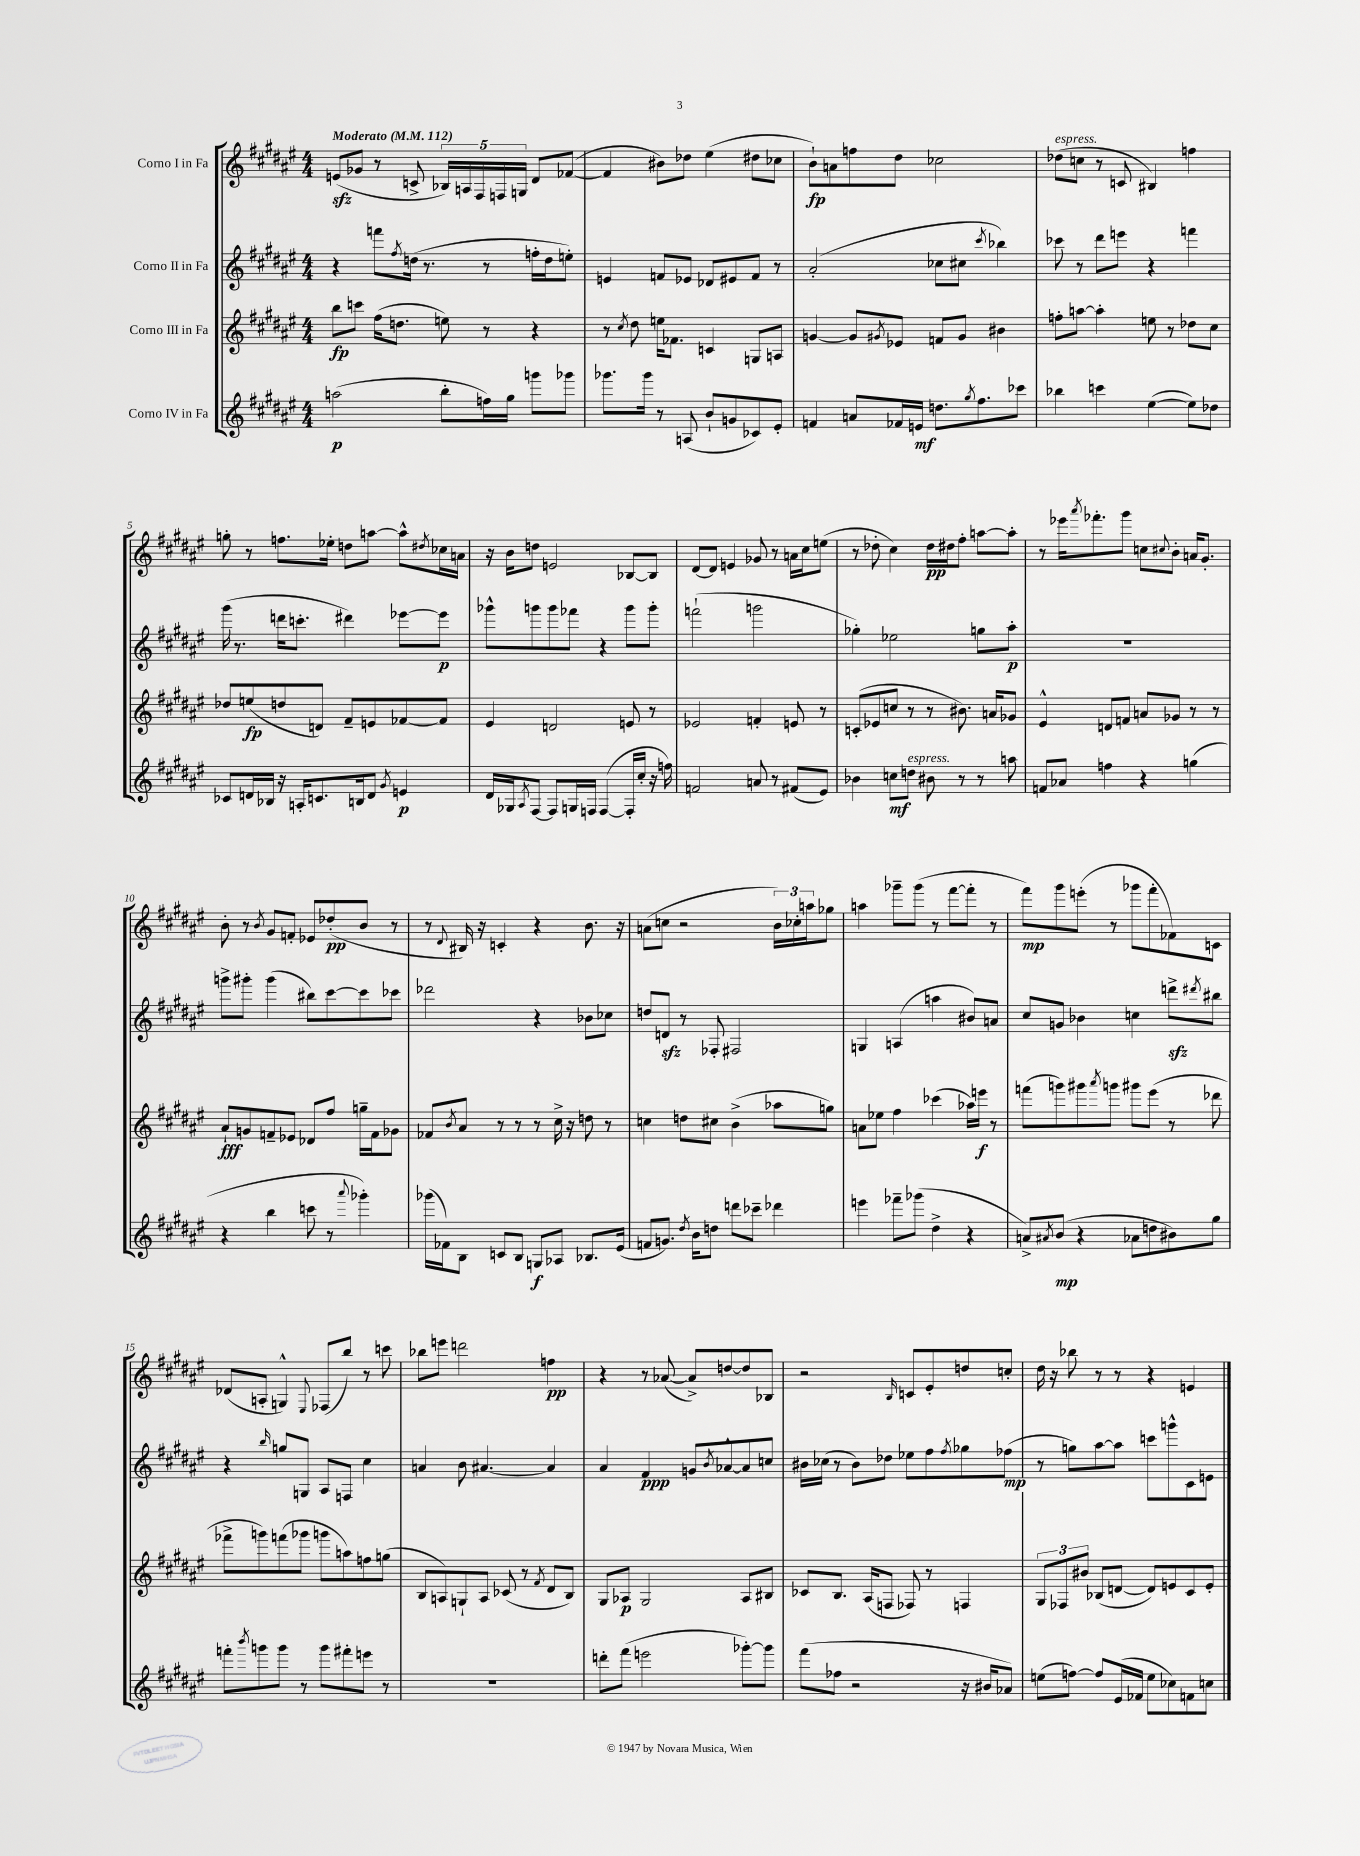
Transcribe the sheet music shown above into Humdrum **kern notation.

**kern	**dynam	**kern	**dynam	**kern	**dynam	**kern	**dynam
*part4	*part4	*part3	*part3	*part2	*part2	*part1	*part1
*staff4	*staff4	*staff3	*staff3	*staff2	*staff2	*staff1	*staff1
*I"Corno IV in Fa	*	*I"Corno III in Fa	*	*I"Corno II in Fa	*	*I"Corno I in Fa	*
*clefG2	*	*clefG2	*	*clefG2	*	*clefG2	*
*k[f#c#g#d#a#e#]	*	*k[f#c#g#d#a#e#]	*	*k[f#c#g#d#a#e#]	*	*k[f#c#g#d#a#e#]	*
*M4/4	*	*M4/4	*	*M4/4	*	*M4/4	*
*MM112	*	*MM112	*	*MM112	*	*MM112	*
=1	=1	=1	=1	=1	=1	=1	=1
!	!	!	!	!	!	!LO:TX:a:B:t=Moderato	!
(2aan\	p	8bb\L	fp	4r	.	(8enzz/L	.
.	.	8cccn\J	.	.	.	8g-X/J	.
.	.	(16ff#\KL	.	8fffn\L	.	8r	.
.	.	8.ddn\J	.	.	.	.	.
.	.	.	.	8qff#/	.	.	.
.	.	.	.	(16ddn\Jk	.	8cn^/	.
.	.	.	.	8.r	.	.	.
8bb'\L	.	8een\)	.	.	.	20B-X/LL)	.
.	.	.	.	.	.	20An/	.
.	.	.	.	.	.	20F#/	.
16ffn\L)	.	8r	.	8r	.	.	.
.	.	.	.	.	.	20Fn/	.
16gg#\JJ	.	.	.	.	.	.	.
.	.	.	.	.	.	20Gn/JJ	.
8gggn\L	.	4r	.	16ffn'\LL	.	8d#/L	.
.	.	.	.	16dd\J	.	.	.
8ggg-X\J	.	.	.	8een'\J)	.	([8f-X/J	.
=2	=2	=2	=2	=2	=2	=2	=2
8.ggg-X\L	.	8r	.	4en/	.	4f-/]	.
.	.	8qcc#/	.	.	.	.	.
.	.	8dd#\	.	.	.	.	.
16ggg-\Jk	.	.	.	.	.	.	.
8r	.	16een\KL	.	8fn/L	.	8b#X\L)	.
.	.	8.f-X\J	.	.	.	.	.
(8An/	.	.	.	8e-X/J	.	8dd-X\J	.
8b`/L	.	4cn/	.	8d-X/L	.	(4ee#\	.
8gn/	.	.	.	8e#X/	.	.	.
8c-X/)	.	8Gn/L	.	8f/J	.	8dd#X\L	.
8e#'/J	.	8An/J	.	8r	.	8cc-X\J	.
=3	=3	=3	=3	=3	=3	=3	=3
4fn/	.	[4gn/	.	(2a#'/	.	8b`\L)	fp
.	.	.	.	.	.	8an\	.
8an/L	.	8g/L]	.	.	.	8ffn\	.
.	.	8qg#X/	.	.	.	.	.
16f-X/L	.	8e-X/J	.	.	.	8dd#\J	.
16en/JJ	mf	.	.	.	.	.	.
8.ddn\L	.	8fn/L	.	8cc-X\L	.	2cc-X\	.
.	.	8g#/J	.	8cc#X\J	.	.	.
8qgg#/	.	.	.	.	.	.	.
8.ff#\	.	.	.	.	.	.	.
.	.	.	.	8qccc#/	.	.	.
.	.	4b#X\	.	4bb-X\)	.	.	.
8ccc-X\J	.	.	.	.	.	.	.
=4	=4	=4	=4	=4	=4	=4	=4
!	!	!	!	!	!	!LO:TX:a:i:t=espress.	!
4bb-X\	.	8ffn'\L	.	8ccc-X\	.	(8dd-X\L	.
.	.	[8aan\J	.	8r	.	8ccn\J	.
4cccn\	.	4aa'\]	.	8ddd#\L	.	8r	.
.	.	.	.	8eeen\J	.	8cn/	.
([4ee#\	.	8een\	.	4r	.	4B#X/)	.
.	.	8r	.	.	.	.	.
8ee#\L])	.	8dd-X\L	.	4fffn\	.	4ffn\	.
8dd-X\J	.	8cc#\J	.	.	.	.	.
!!LO:LB:g=z
=5	=5	=5	=5	=5	=5	=5	=5
8c-X/L	.	8dd-X/L	.	(16ggg#\	.	8ggn'\	.
.	.	.	.	8.r	.	.	.
16dn/L	.	(8een/	fp	.	.	8r	.
16B-X/JJ	.	.	.	.	.	.	.
16r	.	8ddn/	.	16dddn\KL	.	8.ffn\L	.
16An'/KL	.	.	.	8.cccn'\J	.	.	.
8.cn/	.	8dn/J)	.	.	.	.	.
.	.	.	.	.	.	16ee-X'\Jk	.
.	.	8f#~/L	.	4ddd#X\)	.	8ddn\L	.
16Bn/k	.	.	.	.	.	.	.
8d/J	.	8en/	.	.	.	[8aan\J	.
8qg#/	.	.	.	.	.	.	.
4en/	p	[8f-X/	.	[8eee-X\L	.	8aa^^\L]	.
.	.	.	.	.	.	8qdd#X/	.
.	.	8f-/J]	.	8eee-\J]	p	16cc-X\L	.
.	.	.	.	.	.	16an\JJ	.
=6	=6	=6	=6	=6	=6	=6	=6
16d#/LL	.	4e#/	.	8ggg-X^^\L	.	16r	.
16G-X/J	.	.	.	.	.	16b\KL	.
8qA#/	.	.	.	.	.	.	.
[8F#/J	.	.	.	8gggn\	.	8ddn\J	.
8F#/L]	.	2dn/	.	8ggg\	.	2en/	.
16Gn/L	.	.	.	8fff-X\J	.	.	.
16Fn/JJ	.	.	.	.	.	.	.
([4F/	.	.	.	4r	.	.	.
16F'/LL]	.	8en/	.	8ggg\L	.	[8B-X/L	.
16cc#'/JJ	.	.	.	.	.	.	.
16r	.	8r	.	8ggg'\J	.	8B-/J]	.
16ffn\)	.	.	.	.	.	.	.
=7	=7	=7	=7	=7	=7	=7	=7
2fn/	.	2e-X/	.	(2fffn`\	.	[8d#/L	.
.	.	.	.	.	.	8d#/J]	.
.	.	.	.	.	.	4en/	.
8an/	.	4fn'/	.	2gggn\	.	8g-X/	.
8r	.	.	.	.	.	8r	.
(8f#X/L	.	8en/	.	.	.	16an\LL	.
.	.	.	.	.	.	16cc#\J	.
8e#/J)	.	8r	.	.	.	(8een\J	.
=8	=8	=8	=8	=8	=8	=8	=8
4b-X\	.	(8cn'/L	.	4gg-X'\)	.	8r	.
.	.	8e-X/	.	.	.	8dd-X'\	.
8ccn\L	mf	8ccn/J	.	2ee-X\	.	4cc#\)	.
!LO:TX:a:i:t=espress.	!	!	!	!	!	!	!
8ddn\J	.	8r	.	.	.	.	.
8b#X\	.	8r	.	.	.	16dd-\LL	pp
.	.	.	.	.	.	16dd#X\J	.
8r	.	8.b#X\)	.	.	.	8ff#'\J	.
8r	.	.	.	8ggn\L	.	[8aan\L	.
.	.	16an/KL	.	.	.	.	.
8aan\	.	8g-X/J	.	8aa#'\J	p	8aa'\J]	.
=9	=9	=9	=9	=9	=9	=9	=9
8fn/L	.	4e#^^/	.	1r	.	8r	.
8a-X/J	.	.	.	.	.	16eee-X\KL	.
.	.	.	.	.	.	8qaaa#/	.
.	.	.	.	.	.	8.fff-X'\	.
4ffn\	.	8dn/L	.	.	.	.	.
.	.	8fn/J	.	.	.	8ggg#\J	.
4r	.	8an/L	.	.	.	8ccn\L	.
.	.	.	.	.	.	8qqcc#X/	.
.	.	8g-X/J	.	.	.	8b'\J	.
(4ggn\	.	8r	.	.	.	16an/KL	.
.	.	.	.	.	.	8.g#'/J	.
.	.	8r	.	.	.	.	.
!!LO:LB:g=z
=10	=10	=10	=10	=10	=10	=10	=10
4r	.	8a#`/L	fff	8gggn^\L	.	8b'\	.
.	.	8gn/	.	8ggg#X'\J	.	8r	.
.	.	.	.	.	.	8qb/	.
4bb\	.	8fn~/	.	(4ggg#\	.	8g#/L	.
.	.	8e-X/J	.	.	.	8fn'/J	.
8cccn\	.	8d-X/L	.	8bb#X\L)	.	8e-X/L	.
8r	.	8ff#/J	.	[8ccc#\	.	(8dd-X'/	pp
8qqaaa#/	.	.	.	.	.	.	.
4ggg-X'\)	.	16ggn~\LL	.	8ccc#\]	.	8b/J	.
.	.	16f\J	.	.	.	.	.
.	.	8g-X\J	.	8ccc-X\J	.	8r	.
=11	=11	=11	=11	=11	=11	=11	=11
(16ggg-X\LL	.	8f-X/L	.	2ddd-X\	.	8r	.
16f-X\J)	.	.	.	.	.	.	.
.	.	8qb/	.	.	.	8qqd#/	.
8B\J	.	8a#/J	.	.	.	16B#X/)	.
.	.	.	.	.	.	16r	.
8cn/L	.	8r	.	.	.	4cn'/	.
8B/J	.	8r	.	.	.	.	.
8Gn/L	f	8r	.	4r	.	4r	.
8A-X/J	.	16cc#^\	.	.	.	.	.
.	.	16r	.	.	.	.	.
8.B-X/L	.	8ddn\	.	8b-X\L	.	8.b\	.
.	.	8r	.	8cc-X\J	.	.	.
(16e#/Jk	.	.	.	.	.	16r	.
=12	=12	=12	=12	=12	=12	=12	=12
8fn/L	.	4ccn\	.	8ddn/L	.	(8an\L	.
8.gn/J)	.	.	.	8dnzz/J	.	8ccn\J	.
.	.	8ddn\L	.	8r	.	2r	.
8qdd#/	.	.	.	.	.	.	.
16b\KL	.	.	.	.	.	.	.
8ddn\J	.	8cc#X\J	.	8F-X'/	.	.	.
8dddn\L	.	(4b^\	.	2F#X/	.	.	.
8ccc-X~\J	.	.	.	.	.	.	.
4ddd-X\	.	8aa-X\L	.	.	.	24b\LL)	.
.	.	.	.	.	.	24cc-X'\	.
.	.	.	.	.	.	24aan\J	.
.	.	8ggn\J)	.	.	.	8gg-X\J	.
=13	=13	=13	=13	=13	=13	=13	=13
4eeen\	.	8an\L	.	4Gn/	.	4aan\	.
.	.	8ee-X\J	.	.	.	.	.
8fff-X~\L	.	4ff#\	.	(4An/	.	8ggg-X~\L	.
(8ggg-X\J	.	.	.	.	.	(8ggg-\J	.
4dd#^\	.	(4ccc-X\	.	4aan\	.	8r	.
.	.	.	.	.	.	[8fff#\L	.
4r	.	16aa-X\LL)	.	8b#X/L)	.	8fff#'\J]	.
.	.	16eeen\JJ	f	.	.	.	.
.	.	8r	.	8an/J	.	8r	.
=14	=14	=14	=14	=14	=14	=14	=14
8an^/L)	.	(8fffn\L	.	8cc#/L	.	8fff#\L)	mp
8qa#X/	.	.	.	.	.	.	.
(8b/J	mp	8gggn\)	.	8gn/J	.	8ggg#\	.
4r	.	8ggg#X\	.	4b-X\	.	(8eeen'\J	.
.	.	8qaaa#/	.	.	.	.	.
.	.	8gggn\J	.	.	.	8r	.
8a-X\L	.	8ggg#X\L	.	4ccn\	.	8ggg-X\L	.
8ddn\	.	(8eee#\J	.	.	.	8fff#'\	.
8b#X\)	.	8r	.	8dddnzz^\L	.	8f-X\)	.
.	.	.	.	8qddd#X/	.	.	.
8gg#\J	.	8ddd-X\	.	8bb#X\J	.	8cn\J	.
!!LO:LB:g=z
=15	=15	=15	=15	=15	=15	=15	=15
8fffn'\L	.	8fff-X^\L	.	4r	.	(8d-X/L	.
8qbbb/	.	.	.	.	.	.	.
8gggn\	.	8gggn\)	.	.	.	8An'/J	.
.	.	.	.	16qqbb/	.	.	.
8ggg\J	.	(8fffn\	.	8ggn/L	.	4Gn^^/)	.
8r	.	8ggg-X\J	.	8Gn/J	.	.	.
.	.	.	.	.	.	8qqE#/	.
8ggg\L	.	8gggn\L	.	8A#/L	.	(8F-X/L	.
8fff#X'\	.	8aan\)	.	8Fn/J	.	8bb/J)	.
8eeen\J	.	8ffn\	.	4cc#\	.	8r	.
8r	.	(8ggn\J	.	.	.	8cccn\	.
=16	=16	=16	=16	=16	=16	=16	=16
1r	.	8B/L	.	4an/	.	8bb-X\L	.
.	.	8An/)	.	.	.	8eeen\J	.
.	.	8Gn`/	.	8b\	.	2dddn\	.
.	.	8A/J	.	[4.a#X/	.	.	.
.	.	(8c-X/	.	.	.	.	.
.	.	8r	.	.	.	.	.
.	.	8qf#/	.	.	.	.	.
.	.	8d#/L	.	4a#/]	.	4ffn\	pp
.	.	8B/J)	.	.	.	.	.
=17	=17	=17	=17	=17	=17	=17	=17
8dddn'\L	.	8G#/L	.	4a#/	.	4r	.
(8fff#\J	.	8A-X/J	p	.	.	.	.
2eeen\	.	2G#/	.	4f#/	ppp	8r	.
.	.	.	.	.	.	([8a-X/	.
.	.	.	.	8gn/L	.	8a-^/L])	.
.	.	.	.	8qb/	.	.	.
.	.	.	.	[8a-X^^/	.	[8ddn/	.
[8ggg-X'\L)	.	8A-/L	.	8a-/]	.	8dd/]	.
8ggg-\J]	.	8B#X/J	.	8ccn/J	.	8B-X/J	.
=18	=18	=18	=18	=18	=18	=18	=18
(8fff#\L	.	8c-X/L	.	16b#X\LL	.	2r	.
.	.	.	.	(16cc-X\JJ	.	.	.
8ff-X\J	.	8.B/J	.	8r	.	.	.
2r	.	.	.	8b#\L)	.	.	.
.	.	(16A#/KL	.	.	.	.	.
.	.	8Fn/J	.	8dd-X\J	.	.	.
.	.	.	.	.	.	16qqB/	.
.	.	8F-X/)	.	8ee-X\L	.	8cn/L	.
.	.	8r	.	8ff#\	.	8e#'/	.
.	.	.	.	8qff#/	.	.	.
16r	.	4Fn/	.	8gg-X\	.	8ddn/	.
16b#X/KL	.	.	.	.	.	.	.
8a-X/J)	.	.	.	(8ff-X\J	mp	8ccn'/J	.
=19	=19	=19	=19	=19	=19	=19	=19
(8een\L	.	12G#/L	.	8r	.	16dd#\	.
.	.	.	.	.	.	16r	.
.	.	12F-X/	.	.	.	.	.
[8ffn\J)	.	.	.	8ggn\L)	.	8bb-X\	.
.	.	12b#X/J	.	.	.	.	.
8ff/L]	.	(8B-X/L	.	[8aa#\	.	8r	.
(16e#/L	.	[8dn/J	.	8aa#\J]	.	8r	.
16f-X/JJ	.	.	.	.	.	.	.
8ee\L	.	8d/L])	.	8cccn\L	.	4r	.
8cc-X\)	.	8en/	.	8gggn^^\	.	.	.
8fn\	.	8c#/	.	8c#\	.	4en/	.
8ccn\J	.	8e'/J	.	8en\J	.	.	.
==	==	==	==	==	==	==	==
*-	*-	*-	*-	*-	*-	*-	*-
